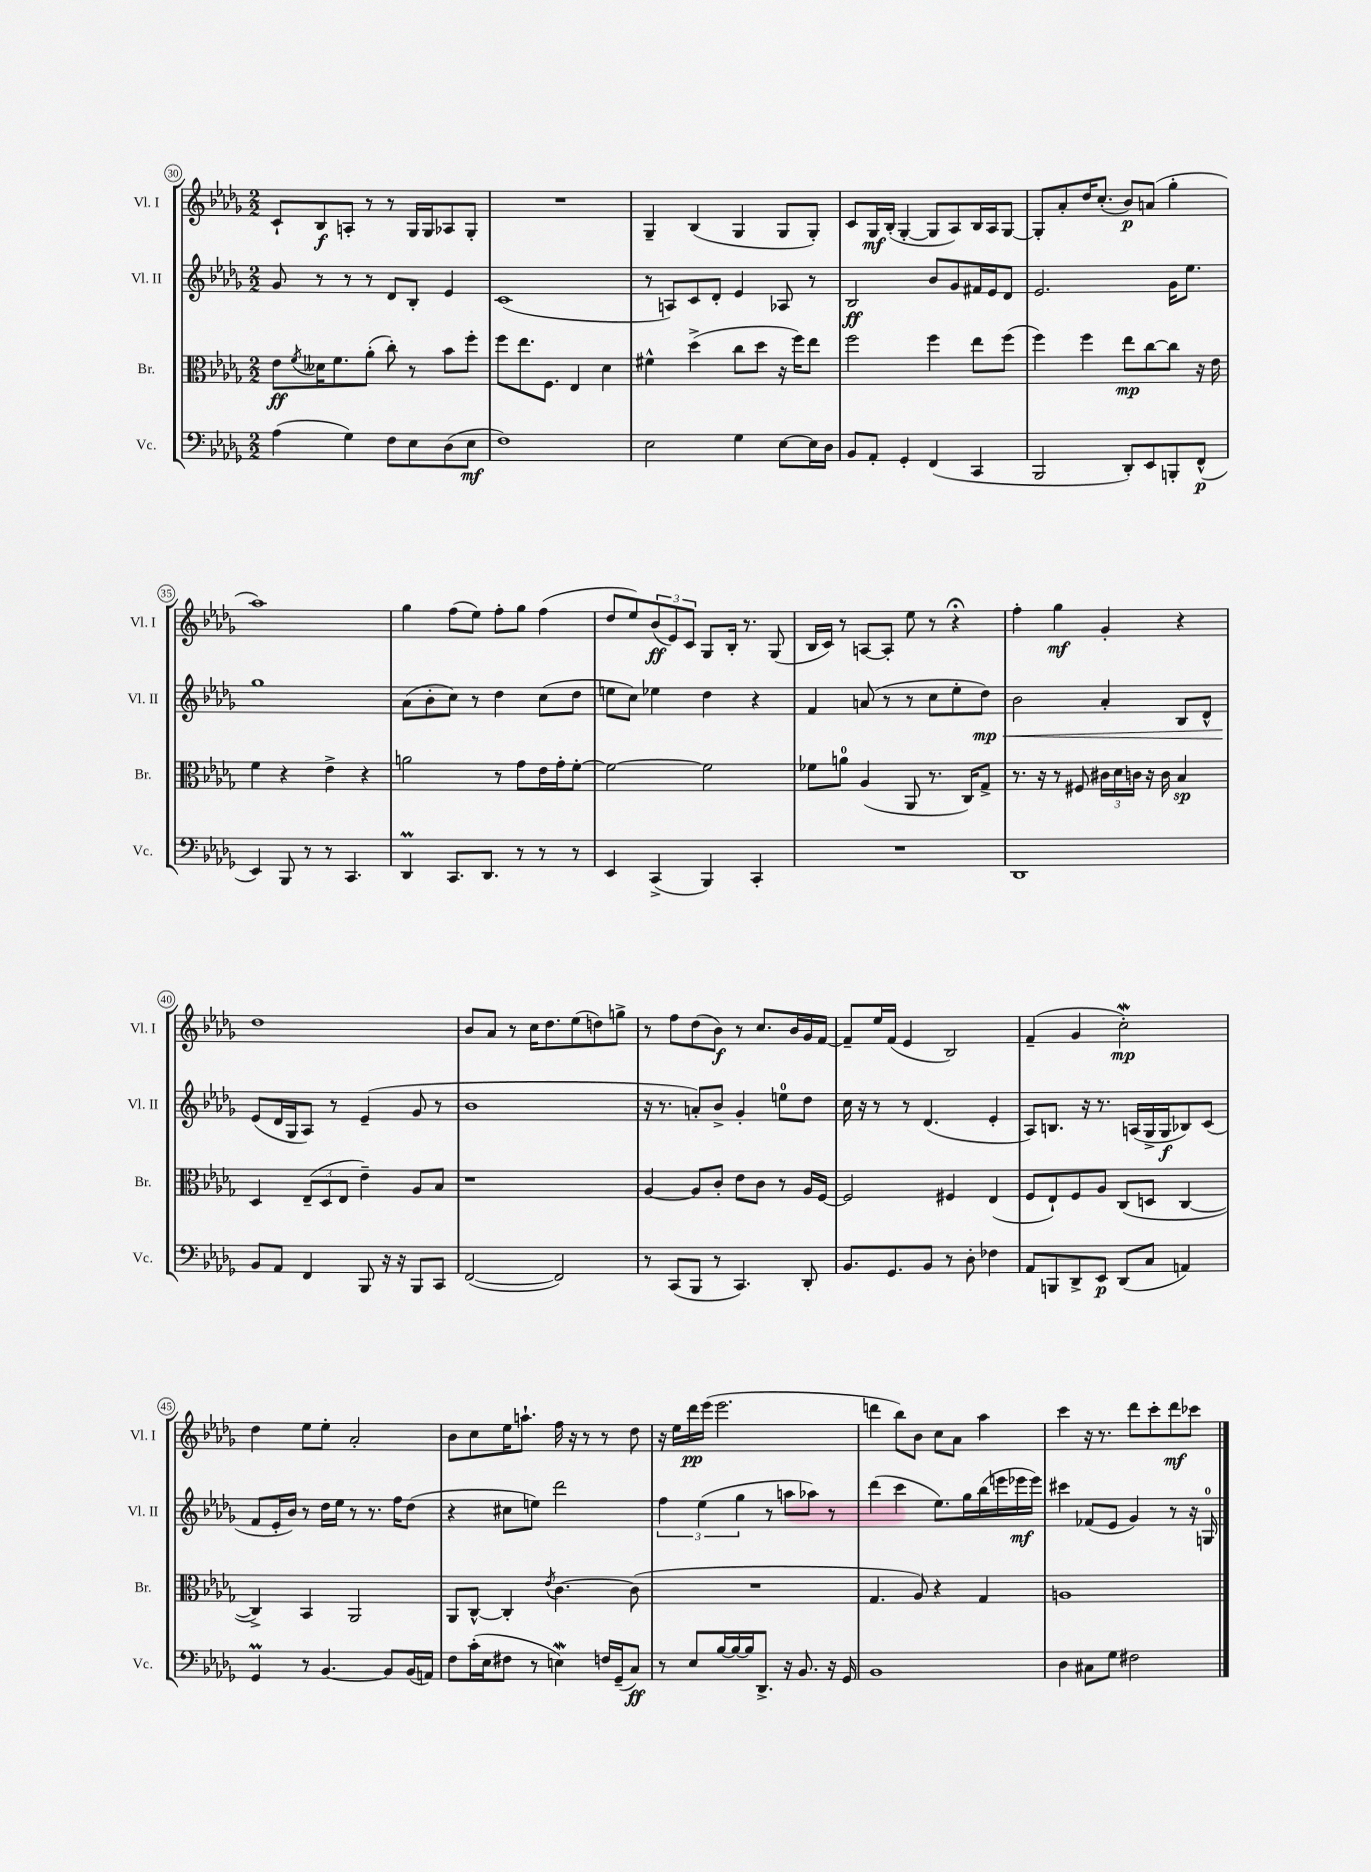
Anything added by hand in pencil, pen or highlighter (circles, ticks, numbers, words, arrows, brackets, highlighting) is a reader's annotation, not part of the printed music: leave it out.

**kern	**kern	**kern	**kern
*staff4	*staff3	*staff2	*staff1
*clefF4	*clefC3	*clefG2	*clefG2
*k[b-e-a-d-g-]	*k[b-e-a-d-g-]	*k[b-e-a-d-g-]	*k[b-e-a-d-g-]
*M2/2	*M2/2	*M2/2	*M2/2
(4A-	8e-	8g-	8c`
.	8qf	.	.
.	16d--	8r	8B-
.	8.f	.	.
4G-)	.	8r	8A'
.	(8a-'	8r	8r
8F	8cc')	8d-	8r
8E-	8r	8B-'	16G-
.	.	.	16G-
(8D-	8b-	4e-	8A-
8E-	8ff'	.	8G-'
=	=	=	=
1F)	8ff	(1c	1r
.	8.ee-	.	.
.	8.F	.	.
.	4E-	.	.
.	4d-	.	.
=	=	=	=
2E-	4f#^^	8r	4G-~
.	.	8A)	.
.	(4dd-^	8c	(4B-
.	.	8d-'	.
4G-	8cc	4e-	4G-
.	8dd-	.	.
[8E-	16r	8A-	8G-
.	16ff)	.	.
16E-]	8ee-	8r	8G-')
16D-	.	.	.
=	=	=	=
8BB-	2ff	2B-	8c
8AA-'	.	.	16G-
.	.	.	(16B-'
4GG-'	.	.	[4G-'
(4FF	4ff	8b-	8G-]
.	.	8g-	8A-)
4CC	8ee-	16f#	16B-
.	.	16e-	16A-
.	(8ff	8d-	[8G-
=	=	=	=
2BBB-	4ff)	2.e-	8G-']
.	.	.	8a-'
.	4ff	.	16dd-
.	.	.	(8.cc'
8DD-')	8ee-	.	8b-)
8EE-	[8cc	.	(8a
8BBB'	8cc]	16g-	4gg-'
.	.	8.ee-	.
(8FF^^	16r	.	.
.	16e-	.	.
=	=	=	=
4EE-)	4f	1gg-	1aa-)
8BBB-	4r	.	.
8r	.	.	.
8r	4e-^	.	.
4.CC	.	.	.
.	4r	.	.
=	=	=	=
4DD-	2a	(8a-	4gg-
.	.	8b-'	.
8.CC	.	8cc)	(8ff
.	.	8r	8ee-)
8.DD-	.	.	.
.	8r	4dd-	8ff'
8r	8g-	.	8gg-
8r	16e-	(8cc	(4ff
.	16g-'	.	.
8r	[8f'	8dd-	.
=	=	=	=
4EE-	2f_	8ee	8dd-
.	.	8cc)	8ee-)
(4CC^	.	4ee-	(12b-
.	.	.	12e-)
.	.	.	12c
4BBB-)	2f]	4dd-	8G-
.	.	.	16B-'
.	.	.	8.r
4CC'	.	4r	.
.	.	.	(8G-
=	=	=	=
1r	8f-	4f	16B-
.	.	.	16c)
.	8a	.	8r
.	(4A-	(8a	[8A
.	.	8r	8A']
.	8AA-	8r	8ee-
.	8.r	8cc	8r
.	.	8ee-'	4r;
.	16C)	.	.
.	8G-^	8dd-)	.
=	=	=	=
1DD-	8.r	2b-	4ff'
.	16r	.	.
.	8r	.	4gg-
.	8F#	.	.
.	24c#	4a-'	4g-'
.	24d-	.	.
.	24c	.	.
.	16r	.	.
.	16c	.	.
.	4B-	8B-	4r
.	.	8d-^^	.
=	=	=	=
8BB-	4D-	(8e-	1dd-
8AA-	.	16d-	.
.	.	16G-	.
4FF	(12E-~	8A-)	.
.	12D-	.	.
.	.	8r	.
.	12E-	.	.
8BBB-	4e-~)	(4e-~	.
16r	.	.	.
16r	.	.	.
8BBB-	8A-	8g-	.
8CC	8B-	8r	.
=	=	=	=
([2FF	1r	1b-	8b-
.	.	.	8a-
.	.	.	8r
.	.	.	16cc
.	.	.	8.dd-
2FF])	.	.	.
.	.	.	(8ee-
.	.	.	8dd)
.	.	.	8gg^
=	=	=	=
8r	[4A-	16r	8r
.	.	8.r	.
(8CC	.	.	8ff
8BBB-	8A-]	8a')	(8dd-
8r	8c'	8b-^	8b-)
4.CC)	8e-	4g-'	8r
.	8c	.	8.cc
.	8r	8ee	.
.	.	.	16b-
8DD-'	16A-	8dd-	16g-
.	[16F	.	[16f
=	=	=	=
8.BB-	2F]	16cc	8f~]
.	.	16r	.
.	.	8r	16ee-
8.GG-	.	.	(16f
.	.	8r	4e-
8BB-	.	(4.d-	.
8r	4F#	.	2B-)
8D-'	.	.	.
4F-	(4E-	4e-'	.
=	=	=	=
8AA-	8F	8A-)	(4f~
8BBB	8E-`)	8.B	.
8DD-^	8F	.	4g-
.	.	16r	.
8EE-	8A-	8.r	.
(8DD-	(8C	.	2cc')
.	.	(16A	.
8C	8D	16G-^	.
.	.	16G-	.
4AA)	[4C	8B-)	.
.	.	(8c	.
=	=	=	=
4GG-	4C^])	8f	4dd-
.	.	16e-'	.
.	.	16b-)	.
8r	4BB-	8r	8ee-
[4.BB-	.	16dd-	8ee-'
.	.	16ee-	.
.	2AA-	8r	2a-'
.	.	8.r	.
8BB-]	.	.	.
.	.	16ff	.
(16BB-	.	(8dd-	.
16AA)	.	.	.
=	=	=	=
8F	8AA-	4r	8b-
(16c'	[8C^^	.	8cc
16E-	.	.	.
8F#	4C']	8cc#	16ee-
.	.	.	8.aa`
8r	.	8ee)	.
.	8qe-	.	.
4E)	[4.c	2ddd-	16ff
.	.	.	16r
.	.	.	8r
16F	.	.	8r
(16GG-~	.	.	.
8C)	(8c]	.	8dd-
=	=	=	=
8r	1r	6ff	16r
.	.	.	16ee-
8E-	.	.	16ddd-
.	.	(6ee-	.
.	.	.	(16eee-
[16B-	.	.	2.eee-
16B-_	.	.	.
.	.	6gg-	.
16B-]	.	.	.
8.DD-^	.	.	.
.	.	8r	.
16r	.	8aa	.
8.BB-	.	.	.
.	.	8aa-)	.
16r	.	8r	.
16GG-	.	.	.
=	=	=	=
1BB-	4.G-	(4ddd-	4ddd
.	.	4ccc	8bb-)
.	8A-)	.	8b-
.	4r	8.ee-)	8cc
.	.	.	8a-
.	.	16gg-	.
.	4G-	(16bb-	4aa-
.	.	16eee	.
.	.	16eee-	.
.	.	16eee-)	.
=	=	=	=
4D-	1A	4ccc#	4ccc
8C#	.	(8f-	16r
.	.	.	8.r
8G-	.	8e-	.
2F#	.	4g-)	8ddd-
.	.	.	8ccc'
.	.	8r	8ddd-
.	.	16r	8ccc-
.	.	16G	.
==	==	==	==
*-	*-	*-	*-
